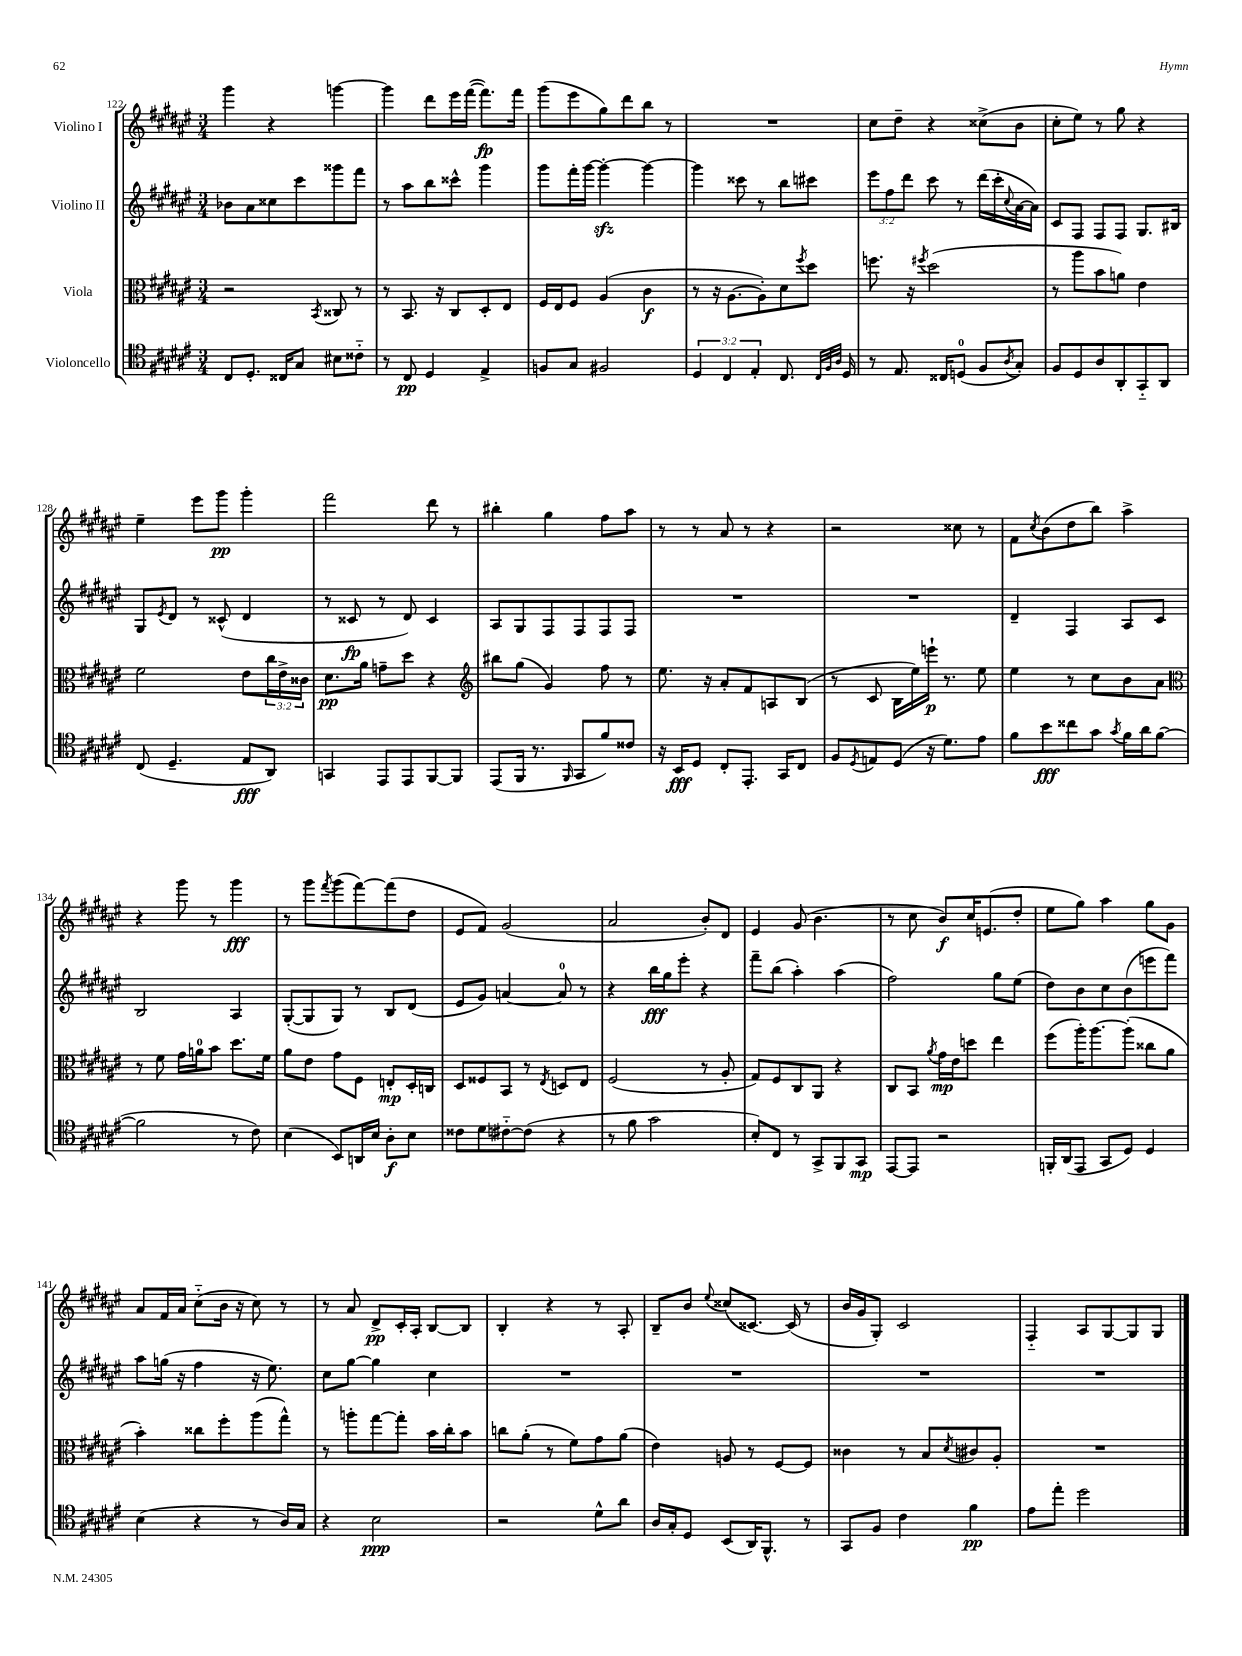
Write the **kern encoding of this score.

**kern	**kern	**kern	**kern
*staff4	*staff3	*staff2	*staff1
*clefC4	*clefC3	*clefG2	*clefG2
*k[f#c#g#d#a#e#]	*k[f#c#g#d#a#e#]	*k[f#c#g#d#a#e#]	*k[f#c#g#d#a#e#]
*M3/4	*M3/4	*M3/4	*M3/4
8C#	2r	8b-	4ggg#
8.D#'	.	8a#	.
.	.	8cc##	4r
16C##	.	.	.
8G#	.	8ccc#	.
.	8qBB	.	.
8B#	8C##	8ggg##	[4ggg
8c##'~	8r	8fff#	.
=	=	=	=
8r	8r	8r	4ggg]
8C#	8.BB	8aa#	.
4D#	.	8bb	8ddd#
.	16r	.	.
.	8C#	8ccc##^^	16eee#
.	.	.	([16fff#
4E#^	8D#'	4ggg#	8.fff#])
.	8E#	.	.
.	.	.	16fff#
=	=	=	=
8F	16F#	8ggg#	(8ggg#
.	16E#	.	.
8G#	8F#	16fff#'	8eee#
.	.	[16ggg#	.
2F#	(4A#	4ggg#'_	8gg#)
.	.	.	8ddd#
.	4c#	4ggg#_	8bb
.	.	.	8r
=	=	=	=
6D#	8r	4ggg#]	2.r
.	16r	.	.
6C#	.	.	.
.	[8.A#	.	.
.	.	8ccc##	.
6E#'	.	.	.
.	8A#'])	8r	.
8.C#	8d#	8bb	.
.	8qff#	.	.
.	8dd#	8ccc#	.
32qqC#	.	.	.
32qqF#	.	.	.
32qqA#	.	.	.
16D#	.	.	.
=	=	=	=
8r	8.ff	12eee#	8cc#
.	.	12ff#	.
8.E#	.	.	8dd#~
.	.	12ddd#	.
.	16r	.	.
.	8qff#	.	.
.	(2dd#	8ccc#	4r
16C##	.	.	.
(8D	.	8r	.
8F#	.	(16ddd#	(8cc##^
.	.	16ccc#'	.
8qA#	.	8qqcc#	.
8G#')	.	[16a#	8b
.	.	16a#])	.
=	=	=	=
8F#	8r	8c#	8cc#'
8D#	8aa#	8F#	8ee#)
8A#	8b	8F#	8r
8AA#'	8a)	8F#	8gg#
8GG#'~	4e#	8.G#	4r
8AA#	.	.	.
.	.	16B#	.
=	=	=	=
(8C#	2f#	8G#	4ee#~
.	.	8qe#	.
4.D#~	.	8d#	.
.	.	8r	8eee#
.	.	(8c##^^	8ggg#
8E#	8e#	4d#	4ggg#'
8AA#)	24cc#	.	.
.	24e#^	.	.
.	24c##	.	.
=	=	=	=
4GG	8.d#	8r	2fff#
.	.	8c##	.
.	16a#	.	.
8EE#	8g~	8r	.
8EE#	8dd#	8d#)	.
[8FF#	4r	4c##	8ddd#
8FF#]	.	.	8r
=	=	=	=
*	*clefG2	*	*
(8EE#	8bb#	8A#	4bb#'
16FF#	(8gg#	8G#	.
8.r	.	.	.
.	4g#)	8F#	4gg#
16qqFF#	.	.	.
8GG#	.	8F#	.
8f#)	8ff#	8F#	8ff#
8c##	8r	8F#	8aa#
=	=	=	=
16r	8.ee#	2.r	8r
16BB	.	.	.
8D#	.	.	8r
.	16r	.	.
8C#'	8a#'	.	8a#
8.EE#'	8f#	.	8r
.	8A	.	4r
16GG#	.	.	.
8C#	(8B	.	.
=	=	=	=
8F#	8r	2.r	2r
8qD#	.	.	.
8E	8c#	.	.
(8D#	16B	.	.
.	16ee#)	.	.
16r	16eee`	.	.
8.d#)	8.r	.	.
.	.	.	8cc##
8e#	8ee#	.	8r
=	=	=	=
8f#	4ee#	4d#~	8f#
.	.	.	8qcc#
8b	.	.	(8b
8cc##	8r	4F#	8dd#
8g#	8cc#	.	8bb)
8qg#	.	.	.
16f#	8b	8A#	4aa#^
16a#	.	.	.
([8f#	8a#	8c#	.
=	=	=	=
*	*clefC3	*	*
2f#]	8r	2B	4r
.	8f#	.	.
.	16g#	.	8ggg#
.	16a	.	.
.	8b	.	8r
8r	8.dd#	4A#	4ggg#
8c#)	.	.	.
.	16f#	.	.
=	=	=	=
(4B	8a#	([8G#'	8r
.	8e#	8G#]	8ggg#
.	.	.	8qfff#
8BB)	8g#	8G#)	(8ggg#
16AA	8F#	8r	[8fff#)
16B	.	.	.
8A#'	8E'	8B	(8fff#]
8B	16D#'	(8d#	8dd#
.	16C	.	.
=	=	=	=
8c##	8D#	8e#	8e#
8d#	8F##	8g#)	8f#)
[8c#'~	8BB	[4a	(2g#
(8c#]	8r	.	.
.	8qE#	.	.
4r	8D	8a]	.
.	8E#	8r	.
=	=	=	=
8r	(2F#	4r	2a#
8f#	.	.	.
2g#	.	16bb	.
.	.	16gg#	.
.	.	8eee#'	.
.	8r	4r	8b')
.	8A#'	.	8d#
=	=	=	=
8B')	8G#)	8fff#~	4e#
8C#	8F#	(8bb	.
8r	8C#	4aa#')	(8g#
8GG#^	8AA#	.	4.b
8FF#	4r	(4aa#	.
8GG#	.	.	.
=	=	=	=
[8EE#	8C#	2ff#)	8r
8EE#]	8BB	.	8cc#
.	8qa#	.	.
2r	16g#	.	8b)
.	16e#	.	.
.	8dd	.	16cc#
.	.	.	(8.e
.	4ee#	8gg#	.
.	.	(8ee#	8dd#'
=	=	=	=
16FF'	(8ff#	8dd#)	8ee#
(16AA#	.	.	.
8EE#	16aa#')	8b	8gg#)
.	[8.aa#	.	.
8GG#	.	8cc#	4aa#
8D#)	(8aa#']	(8b	.
4D#	8cc##	8eee	8gg#
.	8a#	8fff#)	8g#
=	=	=	=
(4B	4b')	8aa#	8a#
.	.	(16gg	16f#
.	.	16r	16a#
4r	8cc##	4ff#	(8cc#'~
.	8ff#'	.	16b
.	.	.	16r
8r	(8aa#	16r	8cc#)
.	.	8.ee#)	.
16A#)	8gg#^^)	.	8r
16G#	.	.	.
=	=	=	=
4r	8r	8cc#	8r
.	8aa'	[8gg#	8a#
2B	[8gg#	4gg#]	8d#^
.	8gg#']	.	16c#'
.	.	.	16A#'
.	16b	4cc#	[8B
.	16cc#'	.	.
.	8b	.	8B]
=	=	=	=
2r	8cc	2.r	4B'
.	(8a#'	.	.
.	8r	.	4r
.	8f#)	.	.
8d#^^	8g#	.	8r
8a#	(8a#	.	8A#'
=	=	=	=
16A#	4e#)	2.r	8B~
16G#'	.	.	.
8D#	.	.	8b
.	.	.	8qqee#
(8BB	8A	.	(8cc##
16AA#)	8r	.	[8.c##)
8.FF#^^	.	.	.
.	[8F#	.	.
.	.	.	(16c##]
8r	8F#]	.	8r
=	=	=	=
8GG#	4c##	2.r	16b
.	.	.	16g#
8F#	.	.	8G#')
4c#	8r	.	2c#
.	8B	.	.
.	8qd#	.	.
4f#	8c#	.	.
.	8A#'	.	.
=	=	=	=
8e#	2.r	2.r	4F#'~
8ee#'	.	.	.
2dd#	.	.	8A#
.	.	.	[8G#
.	.	.	8G#]
.	.	.	8G#
==	==	==	==
*-	*-	*-	*-
